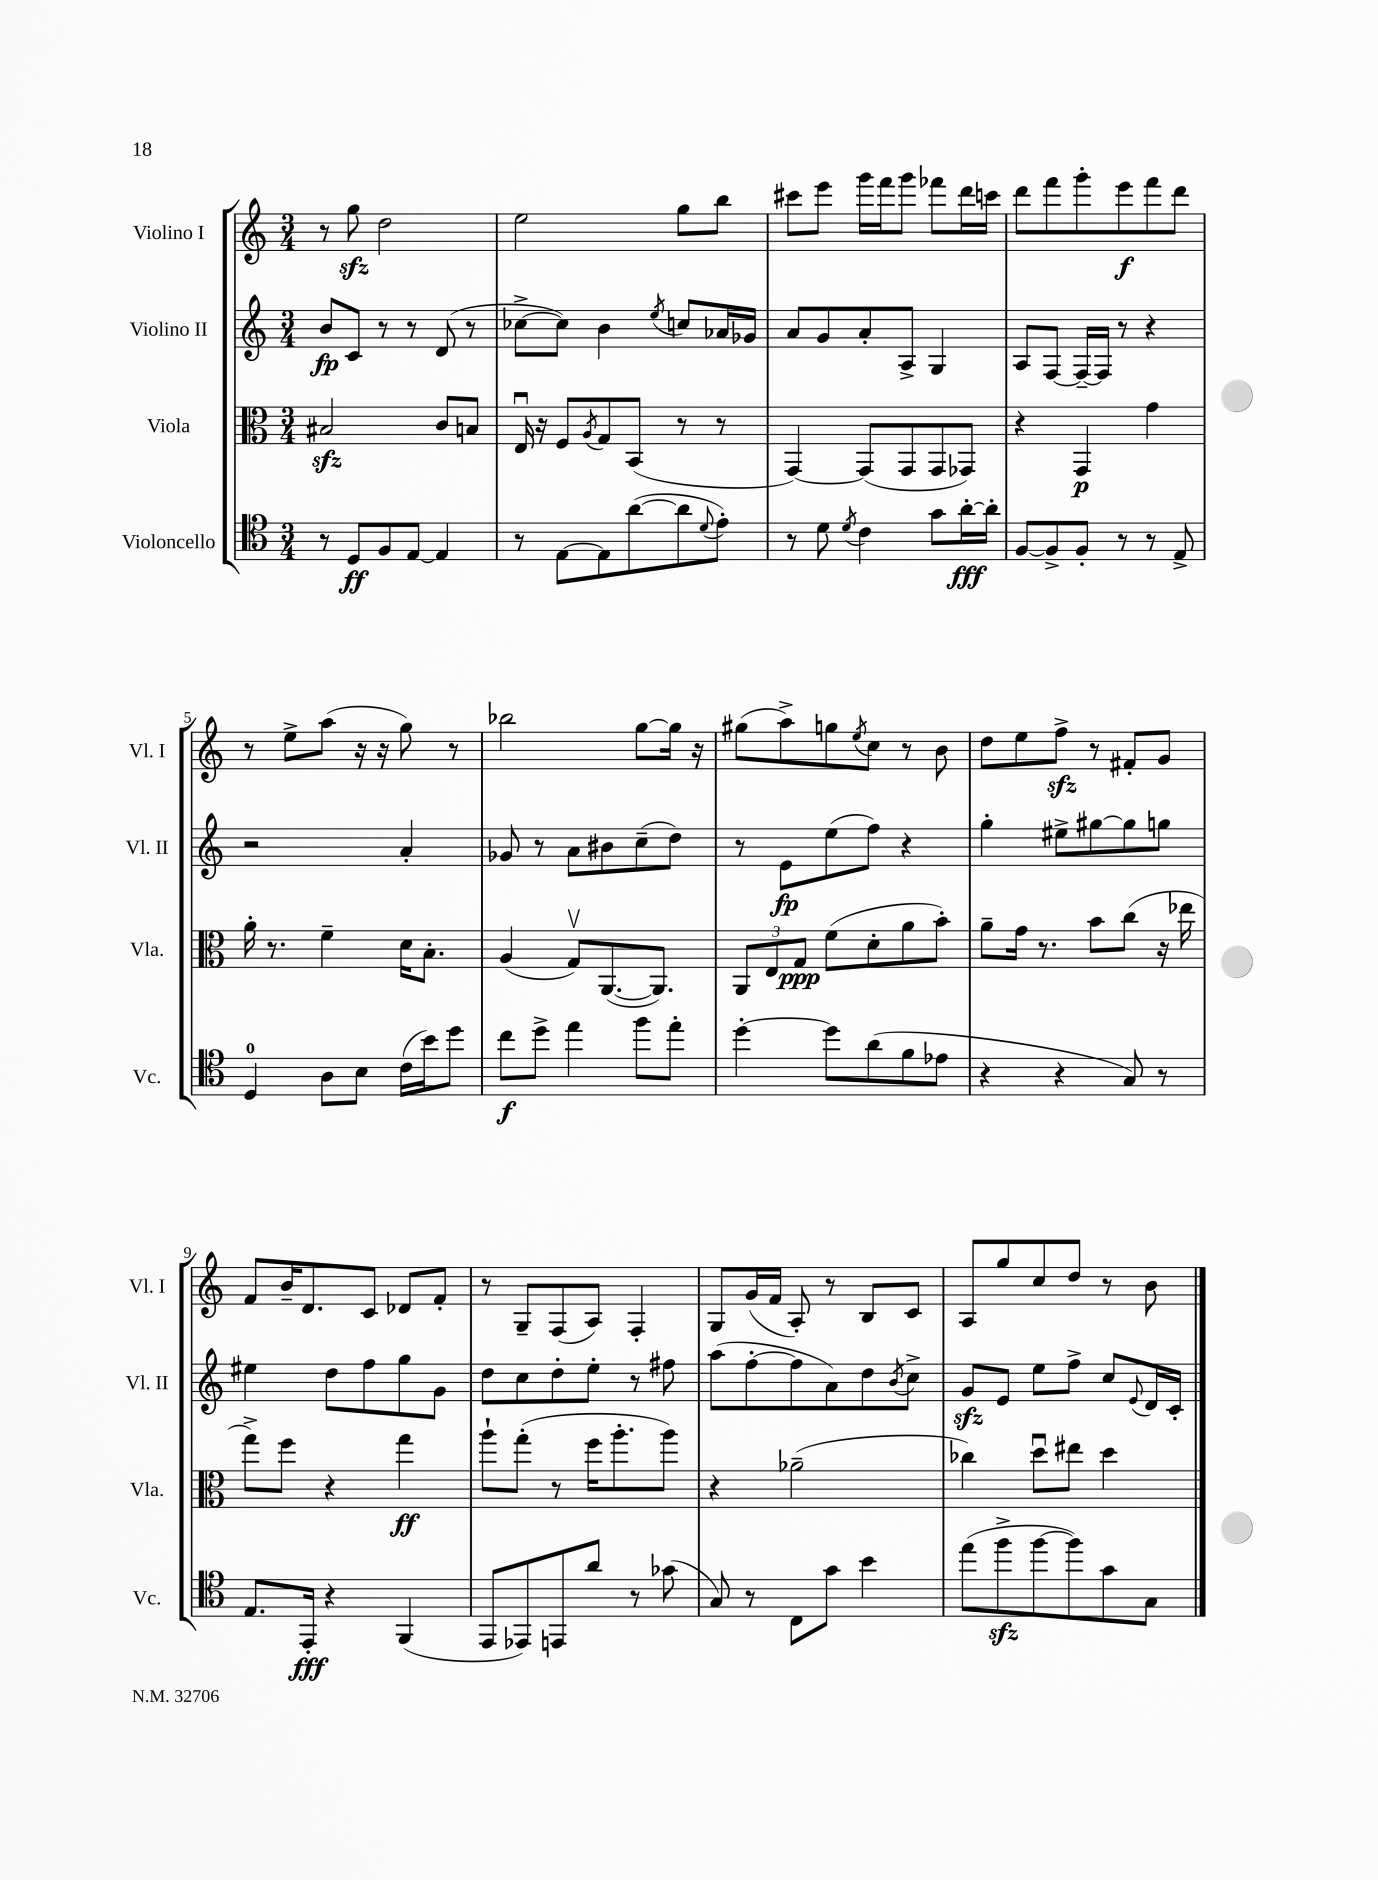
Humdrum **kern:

**kern	**dynam	**kern	**dynam	**kern	**dynam	**kern	**dynam
*part4	*part4	*part3	*part3	*part2	*part2	*part1	*part1
*staff4	*staff4	*staff3	*staff3	*staff2	*staff2	*staff1	*staff1
*I"Violoncello	*	*I"Viola	*	*I"Violino II	*	*I"Violino I	*
*I'Vc.	*	*I'Vla.	*	*I'Vl. II	*	*I'Vl. I	*
*clefC4	*	*clefC3	*	*clefG2	*	*clefG2	*
*k[]	*	*k[]	*	*k[]	*	*k[]	*
*M3/4	*	*M3/4	*	*M3/4	*	*M3/4	*
=1	=1	=1	=1	=1	=1	=1	=1
8r	.	2B#Xzz/	.	8b/L	fp	8r	.
8D/L	ff	.	.	8c/J	.	8ggzz\	.
8F/	.	.	.	8r	.	2dd\	.
[8E/J	.	.	.	8r	.	.	.
4E/]	.	8c/L	.	(8d/	.	.	.
.	.	8Bn/J	.	8r	.	.	.
=2	=2	=2	=2	=2	=2	=2	=2
8r	.	16Eu/	.	[8cc-X^\L	.	2ee\	.
.	.	16r	.	.	.	.	.
[8E\L	.	8F/L	.	8cc-\J])	.	.	.
.	.	8qA/	.	.	.	.	.
8E\]	.	8G/	.	4b\	.	.	.
([8a\	.	(8BB/J	.	.	.	.	.
.	.	.	.	8qee/	.	.	.
8a\]	.	8r	.	8ccn/L	.	8gg\L	.
8qqd/	.	.	.	.	.	.	.
8e'\J)	.	8r	.	16a-X/L	.	8bb\J	.
.	.	.	.	16g-X/JJ	.	.	.
=3	=3	=3	=3	=3	=3	=3	=3
8r	.	[4GG/)	.	8a/L	.	8ccc#X\L	.
8d\	.	.	.	8g/	.	8eee\J	.
8qd/	.	.	.	.	.	.	.
4c\	.	(8GG/L]	.	8a'/	.	16ggg\LL	.
.	.	.	.	.	.	16fff\J	.
.	.	8GG/	.	8A^/J	.	8ggg\J	.
8g\L	.	8GG/	.	4G/	.	8fff-X\L	.
[16a'\L	fff	8GG-X/J)	.	.	.	16ddd\L	.
16a'\JJ]	.	.	.	.	.	16cccn\JJ	.
=4	=4	=4	=4	=4	=4	=4	=4
[8F/L	.	4r	.	8A/L	.	8ddd\L	.
8F^/]	.	.	.	[8F/J	.	8fff\	.
8F'/J	.	4GG/	p	16F~/LL_	.	8ggg'\	.
.	.	.	.	16F/JJ]	.	.	.
8r	.	.	.	8r	.	8eee\	f
8r	.	4g\	.	4r	.	8fff\	.
8E^/	.	.	.	.	.	8ddd\J	.
!!LO:LB:g=z
=5	=5	=5	=5	=5	=5	=5	=5
4D/	.	16a'\	.	2r	.	8r	.
.	.	8.r	.	.	.	.	.
.	.	.	.	.	.	8ee^\L	.
8A\L	.	4f~\	.	.	.	(8aa\J	.
8B\J	.	.	.	.	.	16r	.
.	.	.	.	.	.	16r	.
(16c\LL	.	16d\KL	.	4a'/	.	8gg\)	.
16b\J)	.	8.B'\J	.	.	.	.	.
8dd\J	.	.	.	.	.	8r	.
=6	=6	=6	=6	=6	=6	=6	=6
8cc\L	f	(4A/	.	8g-X/	.	2bb-X\	.
8dd^\J	.	.	.	8r	.	.	.
4ee\	.	8Gv/L)	.	8a\L	.	.	.
.	.	([8.AA/	.	8b#X\	.	.	.
8ff\L	.	.	.	(8cc~\	.	[8gg\L	.
.	.	8.AA/J])	.	.	.	.	.
8ee'\J	.	.	.	8dd\J)	.	16gg\Jk]	.
.	.	.	.	.	.	16r	.
=7	=7	=7	=7	=7	=7	=7	=7
[4dd'\	.	12AA/L	.	8r	.	(8gg#X\L	.
.	.	12E/	.	.	.	.	.
.	.	.	.	8e\L	fp	8aa^\)	.
.	.	12G/J	ppp	.	.	.	.
8dd\L]	.	(8f\L	.	(8ee\	.	8ggn\	.
.	.	.	.	.	.	8qee/	.
(8a\	.	8d'\	.	8ff\J)	.	8cc\J	.
8f\	.	8a\	.	4r	.	8r	.
8e-X\J	.	8b'\J)	.	.	.	8b\	.
=8	=8	=8	=8	=8	=8	=8	=8
4r	.	8a~\L	.	4gg'\	.	8dd\L	.
.	.	16g\Jk	.	.	.	8ee\	.
.	.	8.r	.	.	.	.	.
4r	.	.	.	8ee#X^\L	.	8ffzz^\J	.
.	.	8b\L	.	[8gg#X\	.	8r	.
8G/)	.	(8cc\J	.	8gg#\]	.	8f#X'/L	.
8r	.	16r	.	8ggn\J	.	8g/J	.
.	.	16ee-X\	.	.	.	.	.
!!LO:LB:g=z
=9	=9	=9	=9	=9	=9	=9	=9
8.E/L	.	8gg^\L)	.	4ee#X\	.	8f/L	.
.	.	8ff\J	.	.	.	16b~/K	.
16EE'/Jk	fff	.	.	.	.	8.d/	.
4r	.	4r	.	8dd\L	.	.	.
.	.	.	.	8ff\	.	8c/J	.
(4FF/	.	4gg\	ff	8gg\	.	8d-X/L	.
.	.	.	.	8g\J	.	8f'/J	.
=10	=10	=10	=10	=10	=10	=10	=10
8EE/L	.	8aa`\L	.	8dd\L	.	8r	.
8EE-X/)	.	(8gg'\J	.	8cc\	.	8G~/L	.
8EEn/	.	8r	.	8dd'\	.	(8F/	.
8a/J	.	16ff\KL	.	8ee'\J	.	8A/J)	.
.	.	8.aa'\	.	.	.	.	.
8r	.	.	.	8r	.	4F'/	.
(8g-X\	.	8aa\J)	.	8ff#X\	.	.	.
=11	=11	=11	=11	=11	=11	=11	=11
8G/)	.	4r	.	(8aa\L	.	8G/L	.
8r	.	.	.	[8ff'\	.	(16g/L	.
.	.	.	.	.	.	16f/JJ	.
8C\L	.	(2a-X~\	.	8ff\]	.	8A'/)	.
8g\J	.	.	.	8a\)	.	8r	.
4b\	.	.	.	8dd\	.	8B/L	.
.	.	.	.	8qb/	.	.	.
.	.	.	.	8cc^\J	.	8c/J	.
=12	=12	=12	=12	=12	=12	=12	=12
(8ee\L	.	4cc-X\)	.	8gzz/L	.	8A/L	.
8ffzz^\	.	.	.	8e/J	.	8gg/	.
[8ff\	.	8ddu\L	.	8ee\L	.	8cc/	.
8ff\])	.	8ee#X\J	.	8ff^\J	.	8dd/J	.
8g\	.	4dd\	.	8cc/L	.	8r	.
.	.	.	.	8qqe/	.	.	.
8G\J	.	.	.	16d/L	.	8b\	.
.	.	.	.	16c'/JJ	.	.	.
==	==	==	==	==	==	==	==
*-	*-	*-	*-	*-	*-	*-	*-
